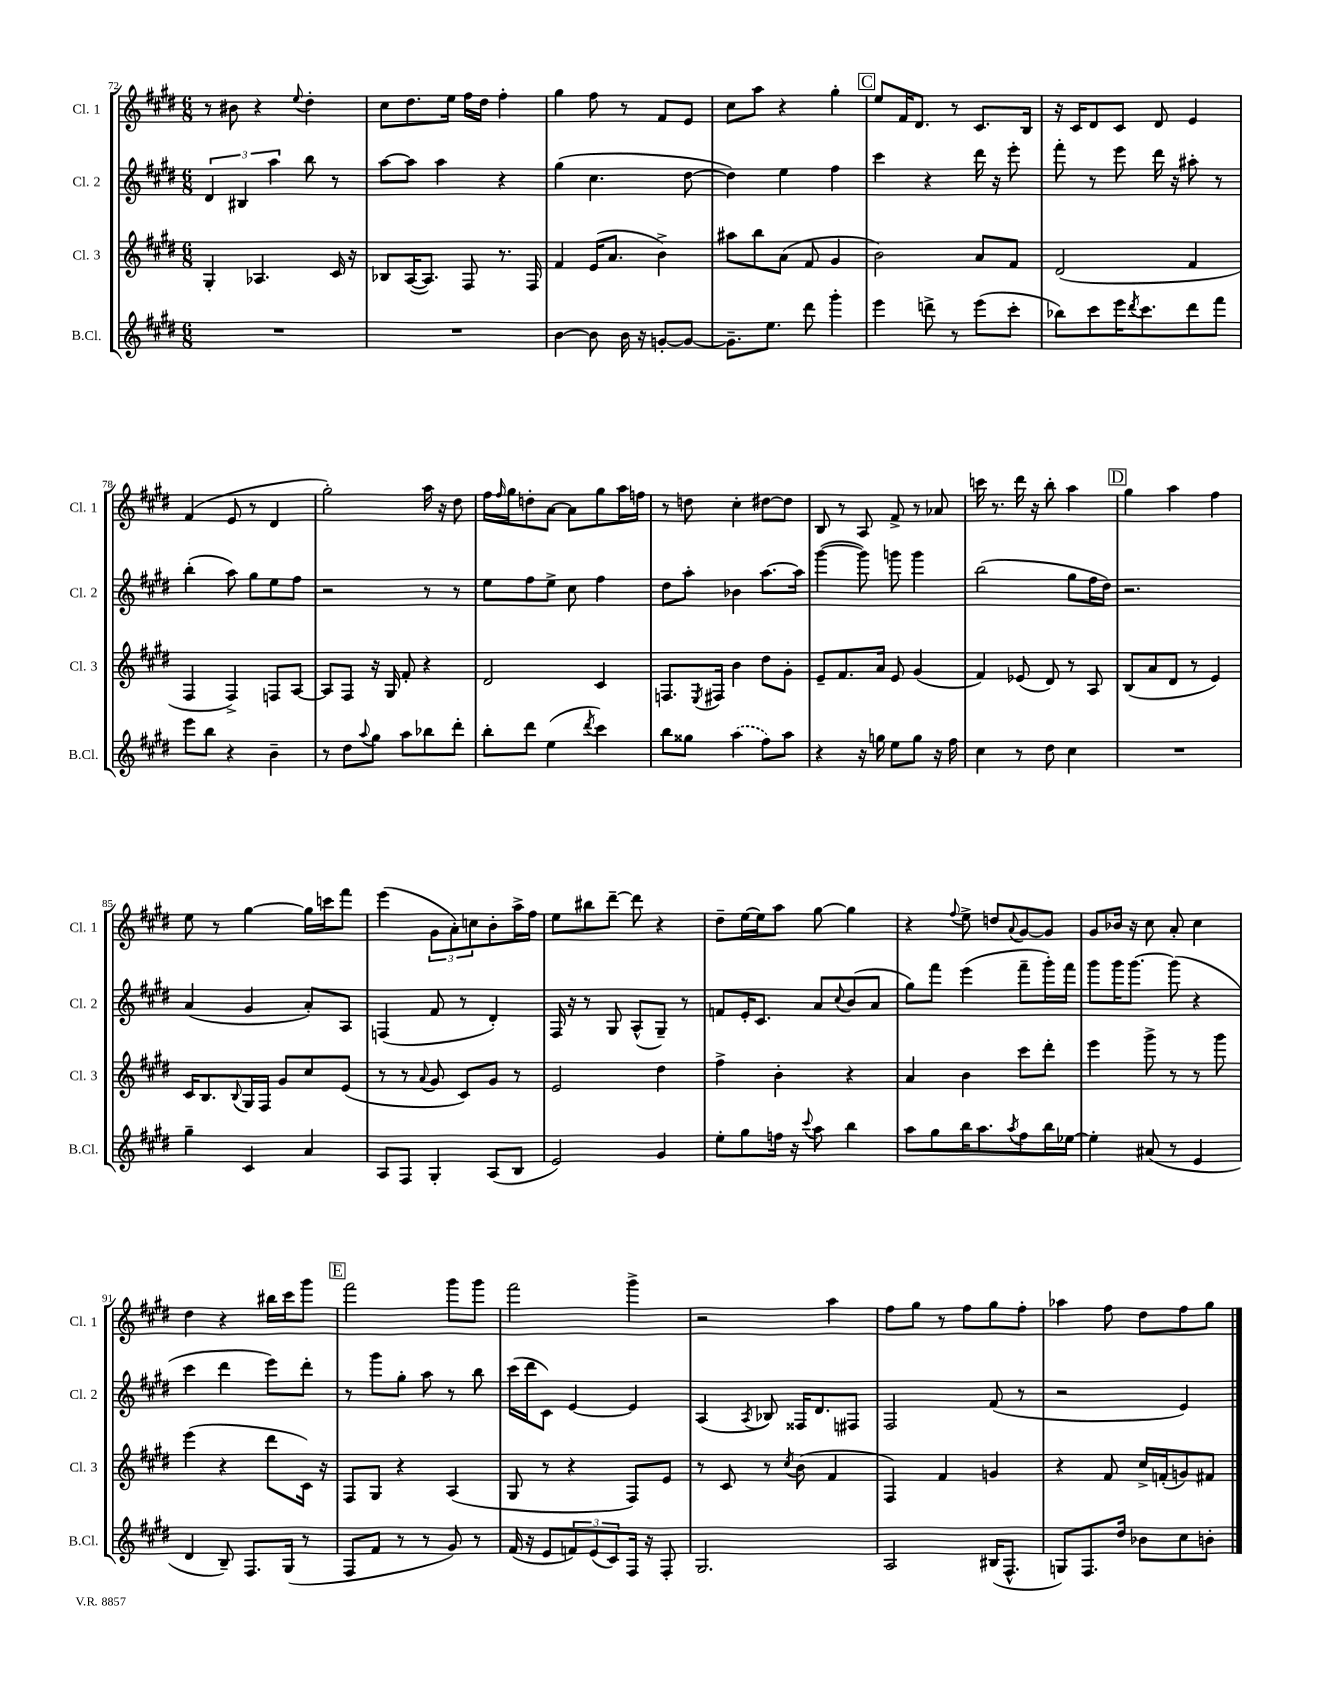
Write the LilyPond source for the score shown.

<<
\new StaffGroup <<
\new Staff = "s0" \with { instrumentName = "Cl. 1" shortInstrumentName = "Cl. 1" } {
    \clef treble \key e \major \numericTimeSignature \time 6/8
    r8 bis'8 r4 \appoggiatura { e''8 } dis''4-. |
    cis''8 dis''8. e''16 fis''16 dis''16 fis''4-. |
    gis''4 fis''8 r8 fis'8 e'8 |
    cis''8 a''8 r4 gis''4-. |
    \mark \markup { \box "C" } e''8 fis'16 dis'8. r8 cis'8. b16 |
    r16 cis'16 dis'8 cis'8 dis'8 e'4 |
    fis'4( e'8 r8 dis'4 |
    gis''2-.) a''16 r16 dis''8 |
    fis''16 \grace { fis''16 } gis''16 d''8-. a'8~ a'8 gis''8 a''16 f''16 |
    r8 d''8 cis''4-. dis''8~ dis''8 |
    b8 r8 a8 fis'8-> r8 aes'8 |
    c'''16 r8. dis'''16 r16 b''8-. a''4 |
    \mark \markup { \box "D" } gis''4 a''4 fis''4 |
    e''8 r8 gis''4~ gis''16 c'''16 fis'''8 |
    e'''4( \tuplet 3/2 { gis'8 a'8-.) c''8 } b'8-. a''16-> fis''16 |
    e''8 bis''8 dis'''8~-- dis'''8 r4 |
    dis''8-- e''16~ e''16 a''8 gis''8~ gis''4 |
    r4 \appoggiatura { fis''8 } e''8-> d''8 \appoggiatura { a'8 } gis'8~ gis'8 |
    gis'8 bes'16 r16 cis''8 a'8-. cis''4 |
    dis''4 r4 bis''16 cis'''16 gis'''8 |
    \mark \markup { \box "E" } fis'''2 gis'''8 gis'''8 |
    fis'''2 gis'''4-> |
    r2 a''4 |
    fis''8 gis''8 r8 fis''8 gis''8 fis''8-. |
    aes''4 fis''8 dis''8 fis''8 gis''8 \bar "|." |
}
\new Staff = "s1" \with { instrumentName = "Cl. 2" shortInstrumentName = "Cl. 2" } {
    \clef treble \key e \major \numericTimeSignature \time 6/8
    \tuplet 3/2 { dis'4 bis4 a''4 } b''8 r8 |
    a''8~ a''8 a''4 r4 |
    gis''4( cis''4. dis''8~ |
    dis''4) e''4 fis''4 |
    \mark \markup { \box "C" } cis'''4 r4 dis'''16 r16 e'''8-. |
    fis'''8-. r8 e'''8 dis'''16 r16 ais''8-. r8 |
    b''4-.( a''8) gis''8 e''8 fis''8 |
    r2 r8 r8 |
    e''8 fis''8 e''8-> cis''8 fis''4 |
    dis''8 a''8-. bes'4 a''8.~ a''16 |
    gis'''4~( gis'''8) g'''8 g'''4 |
    b''2( gis''8 fis''16 dis''16) |
    \mark \markup { \box "D" } r2. |
    a'4( gis'4 a'8-.) a8 |
    f4( fis'8 r8 dis'4-.) |
    fis16 r16 r8 gis8 a8-^( gis8--) r8 |
    f'8 e'16-. cis'8. a'8 \appoggiatura { cis''8 } b'8( a'8 |
    gis''8) fis'''8 e'''4( fis'''8-- gis'''16-.) fis'''16 |
    gis'''8 gis'''16 gis'''8.~ gis'''8( r4 |
    cis'''4 dis'''4 e'''8) dis'''8-. |
    \mark \markup { \box "E" } r8 gis'''8 gis''8-. a''8 r8 b''8 |
    cis'''16( dis'''16 cis'8) e'4~ e'4 |
    a4( \acciaccatura { a8 } bes8) fisis16 dis'8. fis8 |
    fis2 fis'8( r8 |
    r2 e'4) \bar "|." |
}
\new Staff = "s2" \with { instrumentName = "Cl. 3" shortInstrumentName = "Cl. 3" } {
    \clef treble \key e \major \numericTimeSignature \time 6/8
    gis4-. aes4. cis'16 r16 |
    bes8 a16~( a8.) fis8 r8. fis16 |
    fis'4 e'16( a'8. b'4->) |
    ais''8 b''8 a'8( fis'8 gis'4 |
    \mark \markup { \box "C" } b'2) a'8 fis'8 |
    dis'2( fis'4 |
    fis4 fis4->) f8 a8~ |
    a8 fis8 r16 gis16 fis'8-. r4 |
    dis'2 cis'4 |
    f8. \acciaccatura { e8 } fis16 b'4 dis''8 gis'8-. |
    e'8-- fis'8. a'16 e'8 gis'4( |
    fis'4) ees'8( dis'8) r8 a8 |
    \mark \markup { \box "D" } b8( a'8 dis'8 r8 e'4) |
    cis'16 b8. \appoggiatura { b8 } gis16 fis16 gis'8 cis''8 e'8( |
    r8 r8 \appoggiatura { a'8 } gis'8 cis'8) gis'8 r8 |
    e'2 dis''4 |
    fis''4-> b'4-. r4 |
    a'4 b'4 cis'''8 dis'''8-. |
    e'''4 gis'''8-> r8 r8 gis'''8 |
    e'''4( r4 dis'''8 cis'16) r16 |
    \mark \markup { \box "E" } fis8 gis8 r4 a4( |
    gis8 r8 r4 fis8) e'8 |
    r8 cis'8 r8 \acciaccatura { cis''8 } b'8( fis'4 |
    fis4) fis'4 g'4 |
    r4 fis'8 cis''16-> f'16-.( g'8) fis'8 \bar "|." |
}
\new Staff = "s3" \with { instrumentName = "B.Cl." shortInstrumentName = "B.Cl." } {
    \clef treble \key e \major \numericTimeSignature \time 6/8
    R2. |
    R2. |
    b'4~ b'8 b'16 r16 g'8~-. g'8~ |
    g'8.-- e''8. dis'''8 gis'''4-. |
    \mark \markup { \box "C" } e'''4 d'''8-> r8 e'''8( cis'''8-. |
    bes''8) cis'''8 e'''16 \acciaccatura { dis'''8 } cis'''8. dis'''8 fis'''8 |
    e'''8 b''8 r4 b'4-- |
    r8 dis''8 \appoggiatura { a''8 } gis''8 a''8 bes''8 dis'''8-. |
    b''8-. dis'''8 e''4( \acciaccatura { dis'''8 } cis'''4) |
    b''8 gisis''8 \once \slurDashed a''4( fis''8) a''8 |
    r4 r16 g''16 e''8 g''8 r16 fis''16 |
    cis''4 r8 dis''8 cis''4 |
    \mark \markup { \box "D" } R2. |
    gis''4-- cis'4 a'4 |
    a8 fis8 gis4-. a8( b8 |
    e'2) gis'4 |
    e''8-. gis''8 f''16 r16 \appoggiatura { cis'''8 } a''8 b''4 |
    a''8 gis''8 b''16 a''8. \acciaccatura { a''8 } fis''8 b''16 ees''16~ |
    ees''4-. ais'8( r8 e'4 |
    dis'4 b8--) fis8. gis16( r8 |
    \mark \markup { \box "E" } fis8 fis'8 r8 r8 gis'8) r8 |
    fis'16( r16 e'8 \tuplet 3/2 { f'8) e'8( cis'8) } fis16 r16 fis8-. |
    gis2. |
    a2 bis16( fis8.-^ |
    g8) fis8. dis''16 bes'8 cis''8 b'8-. \bar "|." |
}
>>
>>
\layout { \context { \Score currentBarNumber = #72 } }
